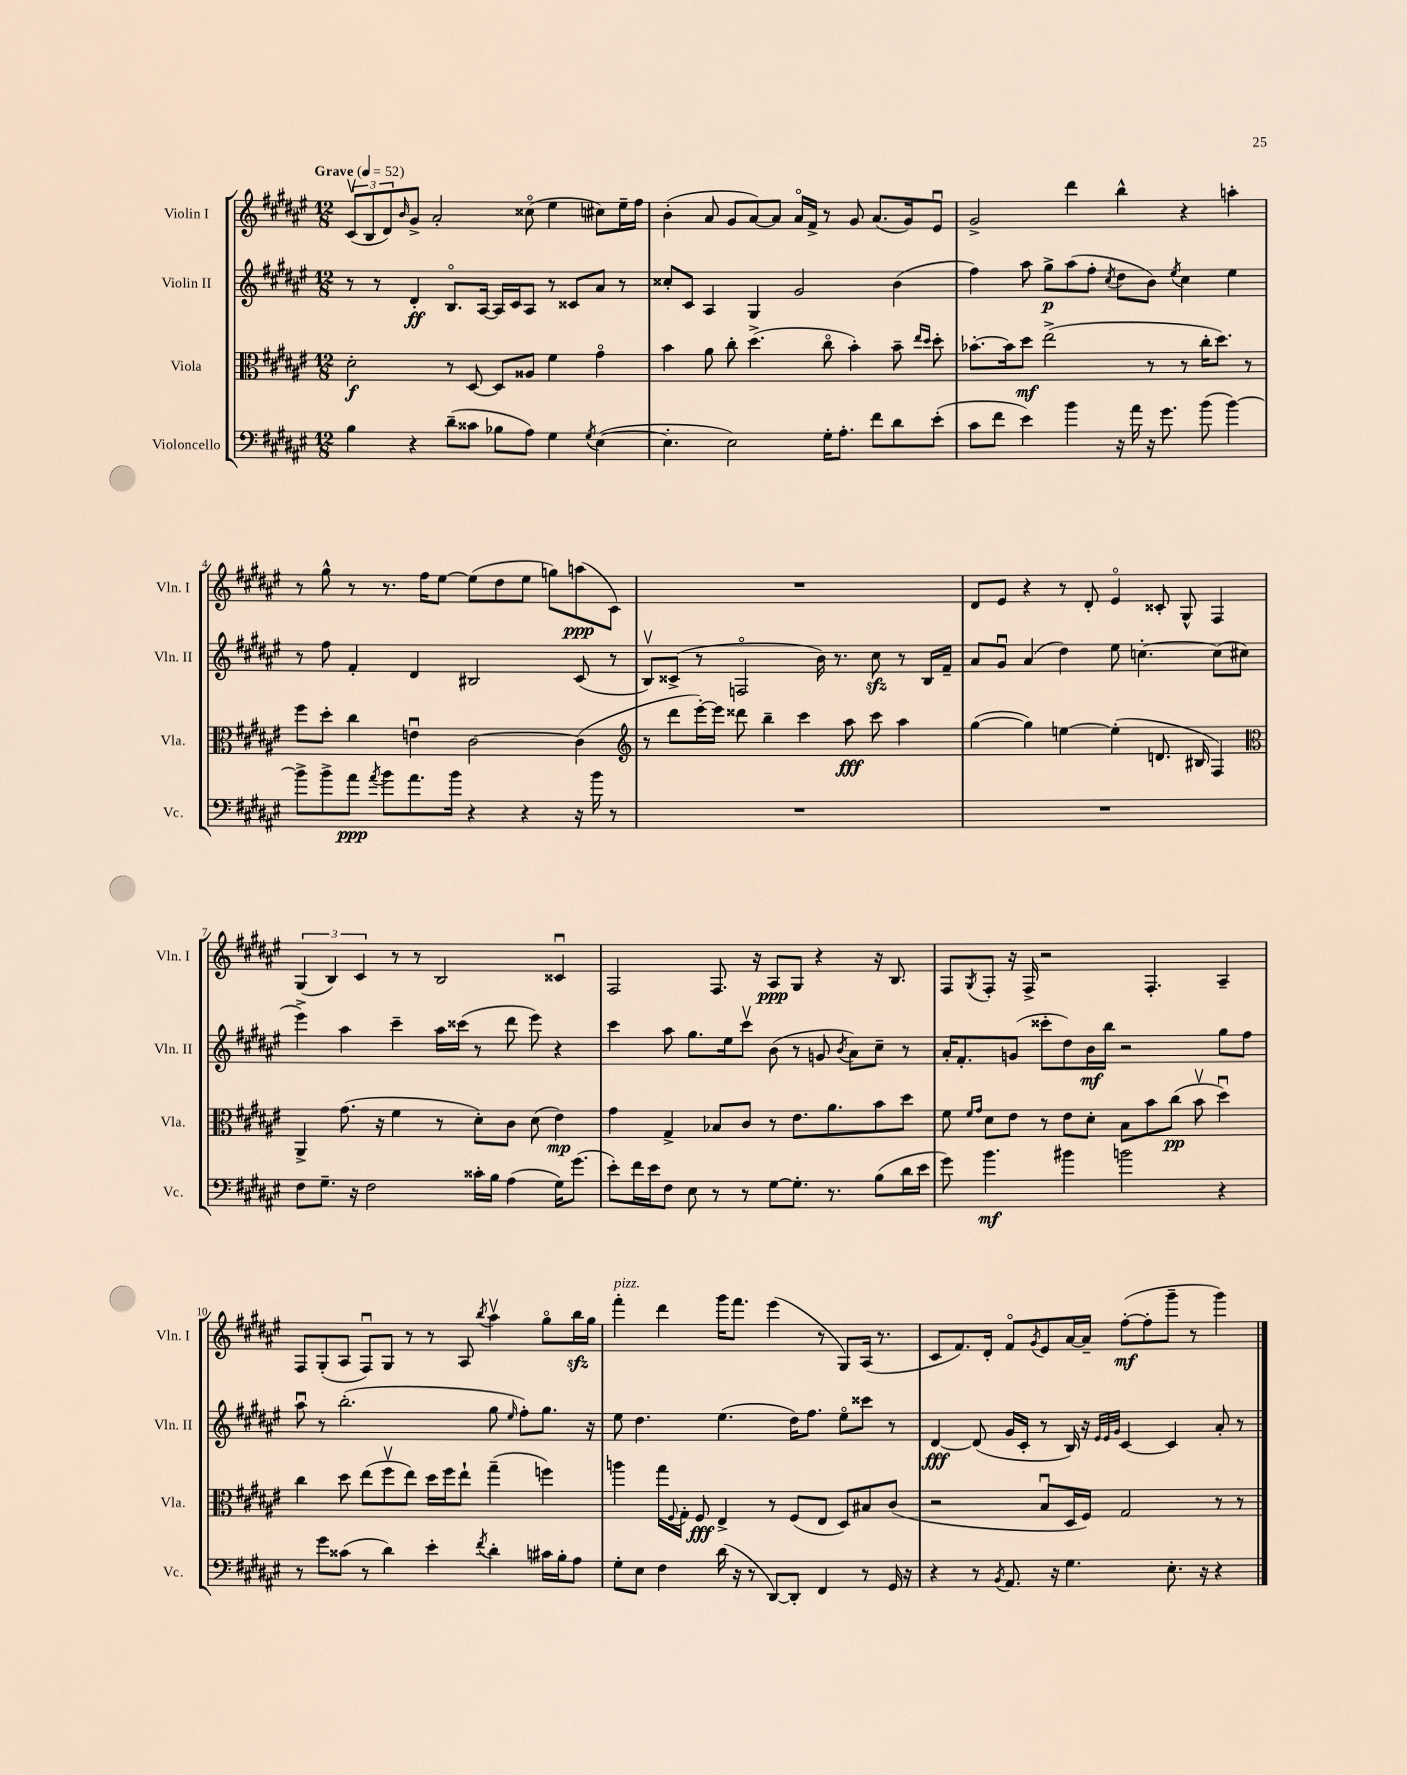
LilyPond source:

<<
\new StaffGroup <<
\new Staff = "s0" \with { instrumentName = "Violin I" shortInstrumentName = "Vln. I" } {
    \clef treble \key fis \major \numericTimeSignature \time 12/8 \tempo "Grave" 4 = 52
    \tuplet 3/2 { cis'8\upbow( b8 dis'8) } \grace { b'16 } gis'8-> ais'2-. cisis''8\flageolet( eis''4 cis''8) eis''16-- fis''16 |
    b'4-.( ais'8 gis'8 ais'8~) ais'8 ais'16\flageolet fis'16-> r8 gis'8 ais'8.( gis'16) eis'8\downbow |
    gis'2-> dis'''4 b''4-^ r4 a''4-. |
    r8 gis''8-^ r8 r8. fis''16 eis''8~ eis''8( dis''8 eis''8 g''8) a''8\ppp( cis'8) |
    R1. |
    dis'8 eis'8 r4 r8 dis'8-. eis'4\flageolet cisis'8-. gis8-^ fis4 |
    \tuplet 3/2 { gis4( b4) cis'4 } r8 r8 b2 cisis'4\downbow |
    fis2 fis8. r16 ais8\ppp gis8 r4 r16 b8. |
    fis8 \acciaccatura { gis8 } fis8-. r16 fis16-> r2 fis4.-. ais4-- |
    fis8 gis8-.( ais8 fis8\downbow) gis8 r8 r8 ais8 \acciaccatura { b''8 } ais''4\upbow gis''8\flageolet b''16\sfz gis''16 |
    fis'''4-.^\markup { \italic "pizz." } dis'''4 gis'''16 fis'''8. eis'''4( r8 gis8) ais16( r8. |
    cis'8 fis'8.) dis'16-. fis'8\flageolet \acciaccatura { gis'8 } eis'8 ais'16~ ais'16-- fis''8~-.\mf( fis''8-. gis'''8-- r8 gis'''4) \bar "|." |
}
\new Staff = "s1" \with { instrumentName = "Violin II" shortInstrumentName = "Vln. II" } {
    \clef treble \key fis \major \numericTimeSignature \time 12/8
    r8 r8 dis'4-.\ff b8.\flageolet ais16~ ais16 cis'16 ais8 r8 cisis'8 ais'8 r8 |
    cisis''8-. cis'8 ais4 gis4 gis'2 b'4( |
    fis''4) ais''8 gis''8->\p ais''8( fis''8-. \acciaccatura { cis''8 } dis''8 b'8) \acciaccatura { eis''8 } cis''4 eis''4 |
    r8 fis''8 fis'4-. dis'4 bis2 cis'8( r8 |
    b8\upbow) cisis'8->( r8 f2\flageolet b'16) r8. cis''8\sfz r8 b16 fis'16-- |
    ais'8 gis'8\downbow ais'4( dis''4) eis''8 c''4.~-. c''8( cis''8 |
    eis'''4->) ais''4 cis'''4-- ais''16 cisis'''16( r8 dis'''8 eis'''8) r4 |
    cis'''4 ais''8 gis''8. eis''16 cis'''8\upbow b'8( r8 g'8 \acciaccatura { b'8 } ais'8) cis''8-- r8 |
    ais'16-. fis'8.-. g'8( cisis'''8-. dis''8) b'16\mf b''16 r2 gis''8 fis''8 |
    ais''8\downbow r8 b''2.-.( gis''8 \grace { eis''16 } fis''8-.) gis''8. r16 |
    eis''8 dis''4. eis''4.( dis''16) fis''8. eis''8\flageolet cisis'''8 r8 |
    dis'4~\fff dis'8( gis'16 cis'16-. r8 b16) r16 \grace { eis'32 eis'32 gis'32 } cis'4~ cis'4 ais'8-. r8 \bar "|." |
}
\new Staff = "s2" \with { instrumentName = "Viola" shortInstrumentName = "Vla." } {
    \clef alto \key fis \major \numericTimeSignature \time 12/8
    dis'2-.\f r8 dis8~ dis8 aisis8 fis'4 gis'4\flageolet |
    b'4 ais'8 cis''8-. dis''4.->( cis''8\flageolet b'4-.) b'8-- \grace { eis''16 dis''16 } dis''8-. |
    bes'8.~-. bes'16 dis''8\mf eis''2->( r8 r8 cis''16-. dis''8.) r8 |
    fis''8 dis''8-. cis''4 e'4\downbow cis'2~ cis'4( |
    \clef treble r8 dis'''8 eis'''16~-.) eis'''16 disis'''8 b''4-- cis'''4 ais''8\fff cis'''8 ais''4 |
    gis''4~( gis''4) e''4~ e''4-.( d'8. bis16 fis4) |
    \clef alto ais,4-> gis'8.( r16 fis'4 r8 dis'8-.) cis'8 dis'8( eis'4\mp) |
    gis'4 gis4-> bes8 cis'8 r8 eis'8. ais'8. b'8 dis''8 |
    fis'8 \grace { fis'16 gis'16 } dis'8 eis'8 r8 eis'8 dis'8-. b8 b'8 cis''8\pp( b'8\upbow dis''4\downbow) |
    cis''4 dis''8 eis''8( fis''8\upbow eis''8) dis''16 fis''16 eis''8-! gis''4--( f''4) |
    a''4 gis''16 \appoggiatura { fis8 } gis16-. fis8\fff eis4-> r8 fis8( eis8 dis8) bis8 cis'8( |
    r2 b8\downbow dis16 fis16) gis2 r8 r8 \bar "|." |
}
\new Staff = "s3" \with { instrumentName = "Violoncello" shortInstrumentName = "Vc." } {
    \clef bass \key fis \major \numericTimeSignature \time 12/8
    b4 r4 dis'8--( cisis'8 bes8 ais8) gis4 \acciaccatura { gis8 } eis4~( |
    eis4.-. eis2) gis16-. ais8.-. fis'8 dis'8 eis'8-.( |
    cis'8 fis'8 eis'4) b'4 r16 ais'16 r16 gis'8. b'8( b'4~) |
    b'8-> b'8-> ais'8\ppp \acciaccatura { ais'8 } b'8 ais'8. b'16 r4 r4 r16 b'16 r8 |
    R1. |
    R1. |
    fis8 gis8.-- r16 fis2 cisis'16-. b16 ais4( gis16) gis'8.( |
    eis'8-.) fis'16 eis'16 fis8 eis8 r8 r8 gis8~ gis8.-. r8. b8( dis'16 eis'16 |
    gis'8) b'4.\mf bis'4 b'2 r4 |
    r8 gis'8 cisis'8( r8 dis'4) eis'4-. \acciaccatura { fis'8 } dis'4-. cis'16 b16-. ais8 |
    gis8-. eis8 fis4 dis'16( r16 r8 dis,8~) dis,8-. fis,4 r8 gis,16 r16 |
    r4 r8 \acciaccatura { b,8 } ais,8. r16 gis4. eis8.-. r16 r4 \bar "|." |
}
>>
>>
